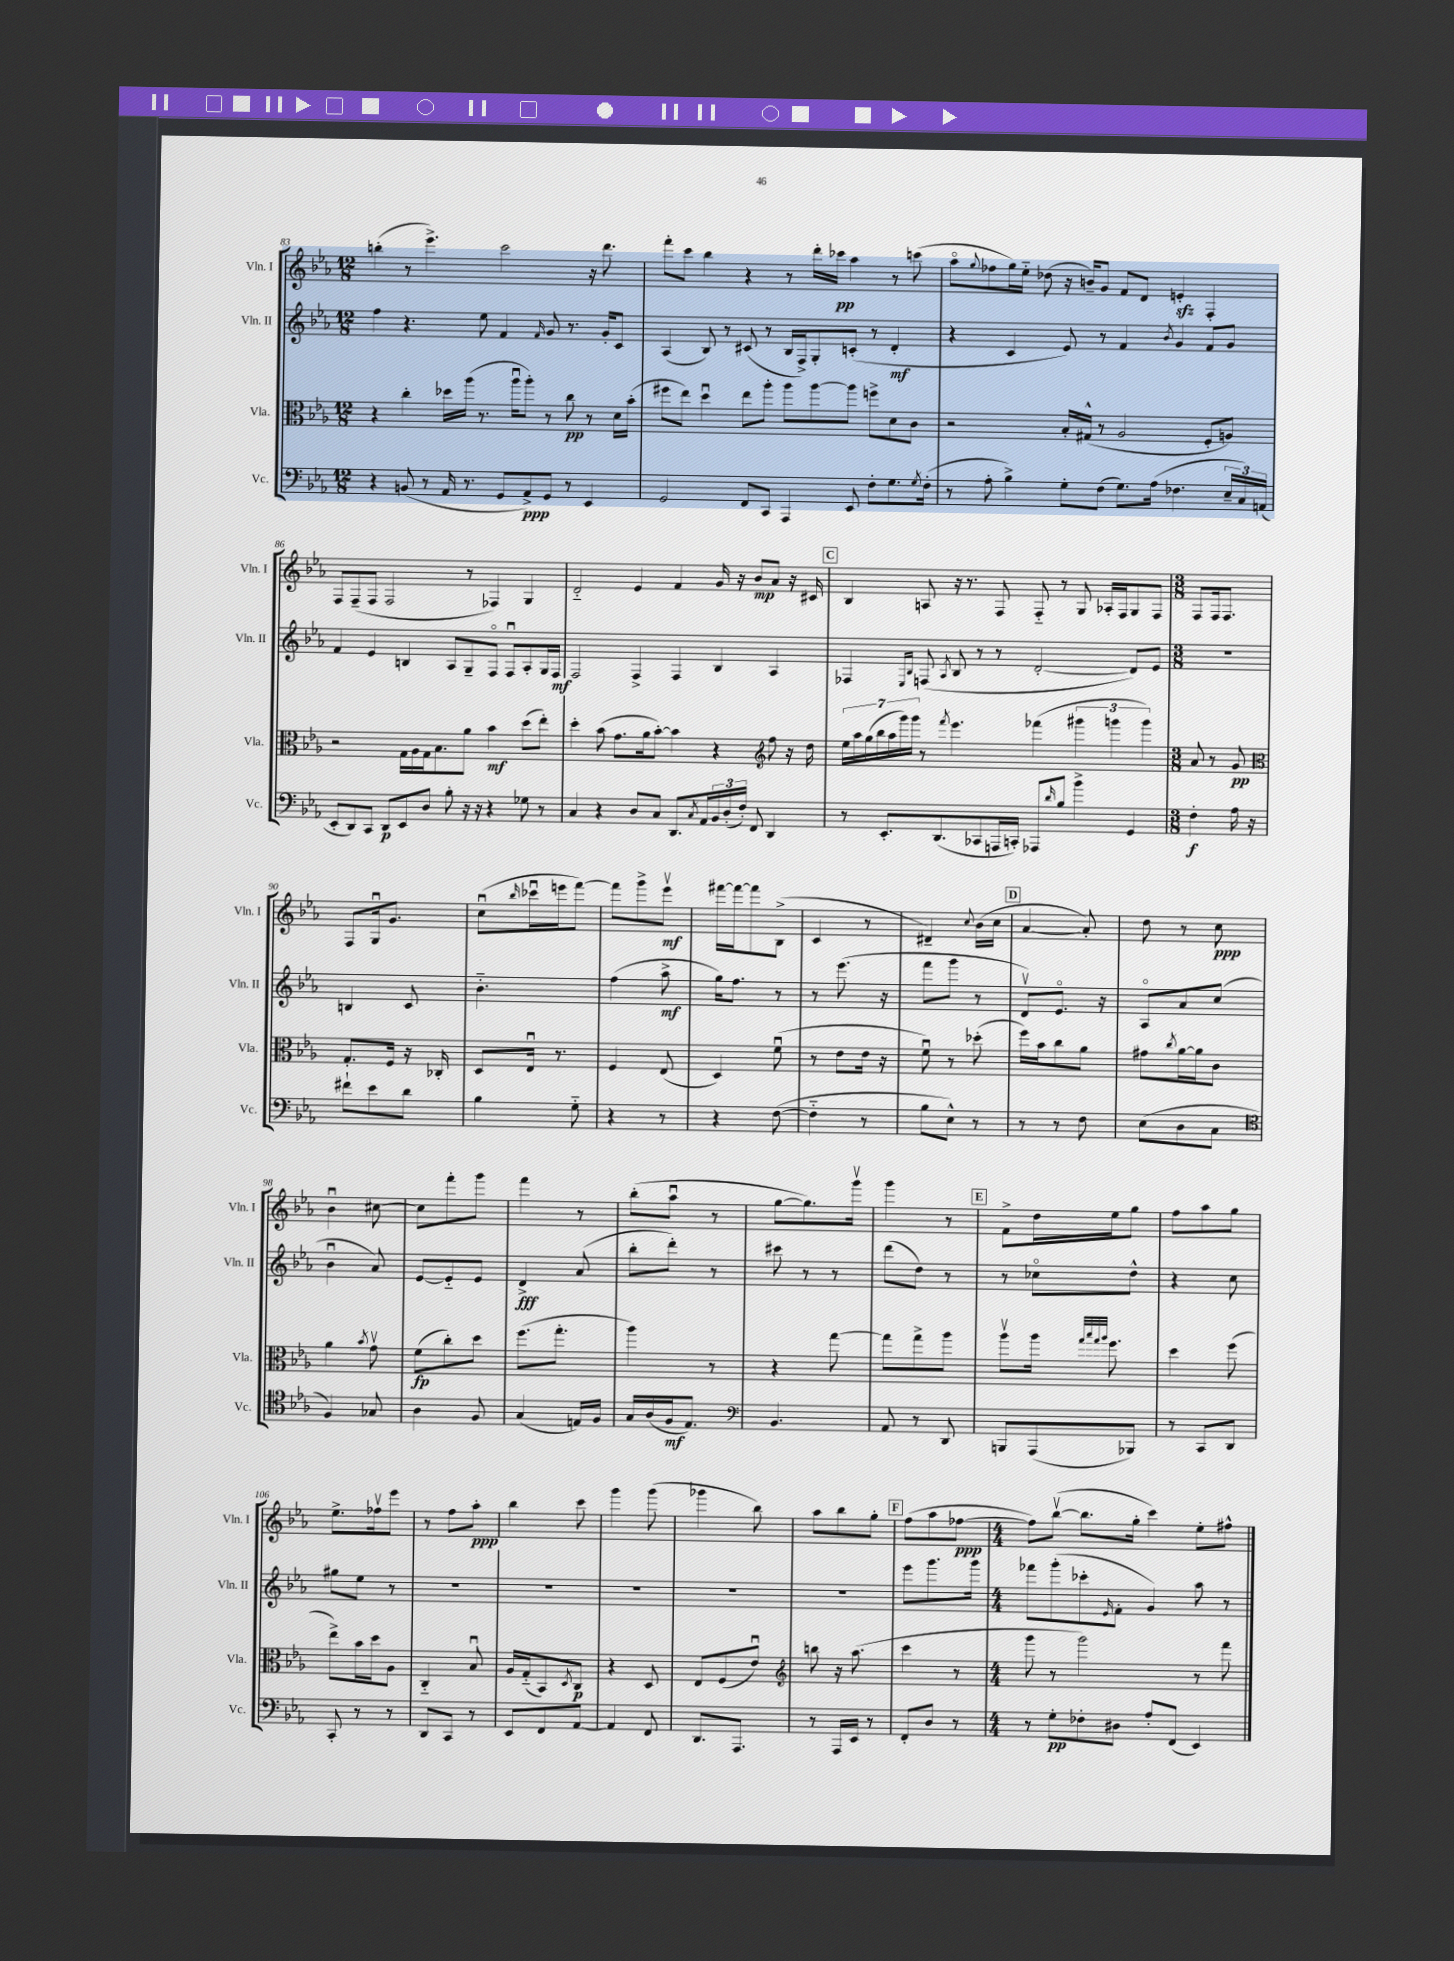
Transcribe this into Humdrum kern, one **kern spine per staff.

**kern	**kern	**kern	**kern
*staff4	*staff3	*staff2	*staff1
*clefF4	*clefC3	*clefG2	*clefG2
*k[b-e-a-]	*k[b-e-a-]	*k[b-e-a-]	*k[b-e-a-]
*M12/8	*M12/8	*M12/8	*M12/8
4r	4r	4ff	(4bb'
(8BB	4cc'	4.r	8r
8r	.	.	4.eee-^)
16AA-	16dd-	.	.
8.r	(16aa-	.	.
.	8.r	8ee-	.
8GG	.	4f	2ccc
.	16aa-u	.	.
8AA-^)	8aa-')	.	.
.	.	16qqf	.
8GG	8r	8g	.
8r	8cc	8.r	.
4EE-	8r	.	16r
.	.	16g'	8.ddd
.	16d	8c	.
.	(16b-'	.	.
=	=	=	=
2GG	8ff#	(4A-	8fff'
.	8ee-)	.	8ccc
.	4ddu	8B-)	4bb-
.	.	8r	.
8FF	8ee-	(8c#	4r
8CC	8aa-'	8r	.
4AAA-	8aa-	16B-	8r
.	.	16F^)	.
.	[8aa-	8G'	16ddd'
.	.	.	16ccc-
8EE-	8aa-]	(8c'	4aa-
8F'	8ff^	8r	.
8.G	8d	4d'	8r
.	8c	.	(8ccc
8qG	.	.	.
(16F'	.	.	.
=	=	=	=
8r	2r	4r	8aa-o
.	.	.	8qqgg
8A-'	.	.	8ff-
4B-^)	.	4c	16gg)
.	.	.	16ee-'~
.	.	.	(8dd-
8G'	16B-'	8e-)	16r
.	(16G#^^	.	16b~)
(8F	8r	8r	8g
8.G)	2A-	4f	8f
.	.	.	8d
(16A-	.	.	.
.	.	8qb-	.
4.F-	.	4g	4e'
.	8F'	8f	4F'
24E-~	8A)	8g	.
24C)	.	.	.
(24AA	.	.	.
=	=	=	=
8EE-'	2r	4f	8F
8DD)	.	.	(8F~
8CC	.	4e-	8F
8DD	.	.	2F
8EE-	16G	4B	.
.	16A-	.	.
8D	16G	.	.
.	8.B-	.	.
8B-'	.	8A-	.
16r	8a-	8G~	8r
16r	.	.	.
4r	4b-	8Fo	4F-)
.	.	8Fu	.
8G-	(8dd	8A-'	4G
8r	8ee-')	16G	.
.	.	16F	.
=	=	=	=
4C	4dd'	2F	2d'~
4r	(8b-	.	.
.	8.g	.	.
8D	.	4F^	4e-
.	16a-	.	.
8C	[8b-')	.	.
8.DD	4b-]	4F	4f
8qC	.	.	.
16AA-	.	.	.
24BB-	4r	4B-	16g
(24D'	.	.	.
.	.	.	16r
24F')	.	.	.
8FF	.	.	8b-
*	*clefG2	*	*
4DD	8ff	4A-	8a-
.	16r	.	16r
.	16dd	.	16c#
=	=	=	=
8r	28ee-	4F-	4B-
.	28aa-	.	.
.	(28gg	.	.
.	28bb-	.	.
8.EE-'	.	.	.
.	28aa-	.	.
.	28ggg)	.	.
.	28ggg	.	.
.	.	16qqE-	.
.	.	16qqB-	.
.	8r	(8F	8A
(8.DD	.	.	.
.	8qfff	8qA-	.
.	4.eee-	8B-	16r
.	.	.	8.r
8CC-	.	8r	.
16AAA	.	8r	8F
16CC')	.	.	.
8AAA-	(4fff-	[2d'	8F'~
16qqd	.	.	.
8B-	.	.	8r
4b-^	6ggg#	.	8G
.	.	.	16A-'
.	6ggg	.	.
.	.	.	16F
4GG	.	8d])	8G
.	6ggg)	.	.
.	.	8e-	8F
=	=	=	=
*M3/8	*M3/8	*M3/8	*M3/8
4F'	8a-	4.r	8F
.	8r	.	16F
.	.	.	8.F
16A-	8g	.	.
16r	.	.	.
=	=	=	=
*	*clefC3	*	*
8f#`	8.G'	4B	8F
8e-	.	.	16Gu
.	16F	.	8.g
8d	16r	8c	.
.	16C-'	.	.
=	=	=	=
4B-	8D	4.b-'~	(8ccu
.	.	.	16qqbb-
.	16E-u	.	16ccc-u
.	8.r	.	16eee
8G'~	.	.	[8fff)
=	=	=	=
4r	4F	(4ff	8fff]
.	.	.	8ggg^
8r	(8E-	8aa-^	8eee-v
=	=	=	=
4r	4D)	16gg)	[16fff#
.	.	8.ff	16fff#_
.	.	.	8fff#]
([8F	(8fu	8r	(8B-^
=	=	=	=
4F'~]	8r	8r	4c
.	8e-	(8.eee-	.
8r	16e-	.	8r
.	16r	16r	.
=	=	=	=
8B-	8fu)	8fff	4d#~)
8E-^^)	8r	8ggg	.
.	.	.	8qqcc
8r	(8dd-'	8r	(16b-
.	.	.	16cc
=	=	=	=
8r	16ff)	8dv)	[4a-
.	16b-	.	.
8r	8cc	8.e-o	.
8F	8a-	.	8a-'])
.	.	16r	.
=	=	=	=
(8E-	8g#	8A-o	8dd
.	8qcc	.	.
8D	[16a-	8a-	8r
.	16a-]	.	.
8C	8c	(8cc	8cc
=	=	=	=
*clefC4	*	*	*
4F)	4a-	4b-u	4b-u
.	8qb-	.	.
8G-	8gv	8a-)	[8cc#
=	=	=	=
4A-	(8f	[8e-	8cc#]
.	8cc')	8e-'~]	8fff'
8F	8dd	8e-	8ggg
=	=	=	=
(4G	(8.ff	4d^	4fff
.	8.gg'	.	.
16E)	.	(8a-	8r
16F	.	.	.
=	=	=	=
16G	4aa-)	8bb-'	(8bb-'
(16A-	.	.	.
16F	.	8ddd')	8aa-u
8.E-)	.	.	.
.	8r	8r	8r
=	=	=	=
*clefF4	*	*	*
4.BB-	4r	8ccc#	[8gg
.	.	8r	8.gg])
.	[8gg	8r	.
.	.	.	16gggv
=	=	=	=
8AA-	8gg]	(8ddd	4ggg
8r	8gg^	8dd)	.
8DD	8aa-	8r	8r
=	=	=	=
8BBB	8aa-v	8r	8f^
(8AAA-	16aa-	8cc-o	16dd
.	32qqgg	.	.
.	32qqbb-	.	.
.	32qqgg	.	.
.	32qqaa-	.	.
.	8.ff	.	16ee-
8BBB-)	.	8dd^^	8gg
=	=	=	=
8r	4dd	4r	8ff
8CC	.	.	8aa-
8DD	(8ff	8cc	8gg
=	=	=	=
8CC'	8ee-^)	8gg#	8.ee-^
8r	16b-	8ee-	.
.	16dd	.	16ff-v
8r	8A-	8r	8eee-
=	=	=	=
8DD	4C'~	4.r	8r
8CC	.	.	8ff
8r	8B-u	.	8aa-'
=	=	=	=
8EE-	16A-	4.r	4bb-
.	(16G'~	.	.
8FF	8BB-)	.	.
.	8qD	.	.
[8AA-	8C	.	8ccc
=	=	=	=
4AA-]	4r	4.r	4ggg
8FF	8D	.	(8ggg
=	=	=	=
8.DD	8E-	4.r	4ggg-
.	(8F	.	.
8.AAA-	.	.	.
.	8e-u)	.	8bb-)
=	=	=	=
*	*clefG2	*	*
8r	8bb	4.r	8aa-
16AAA-	16r	.	8bb-
16EE-	(8.aa-	.	.
8r	.	.	8gg'
=	=	=	=
8FF'	4ccc	8eee-	(8ff
8D	.	8.ggg	8aa-
8r	8r	.	[8ff-
.	.	16ggg	.
=	=	=	=
*M4/4	*M4/4	*M4/4	*M4/4
8r	8ggg	8fff-	8ff-])
8G'	8r	(8ggg'	([8bb-v
8F-'	2ggg)	8ccc-'	8.bb-]
.	.	16qqe-	.
8D#	.	8f'	.
.	.	.	16gg'
8A-'	.	4g)	4ccc)
(8FF	.	.	.
4EE-)	8r	8aa-	8ee-'
.	8fff	8r	8ff#^^
==	==	==	==
*-	*-	*-	*-
